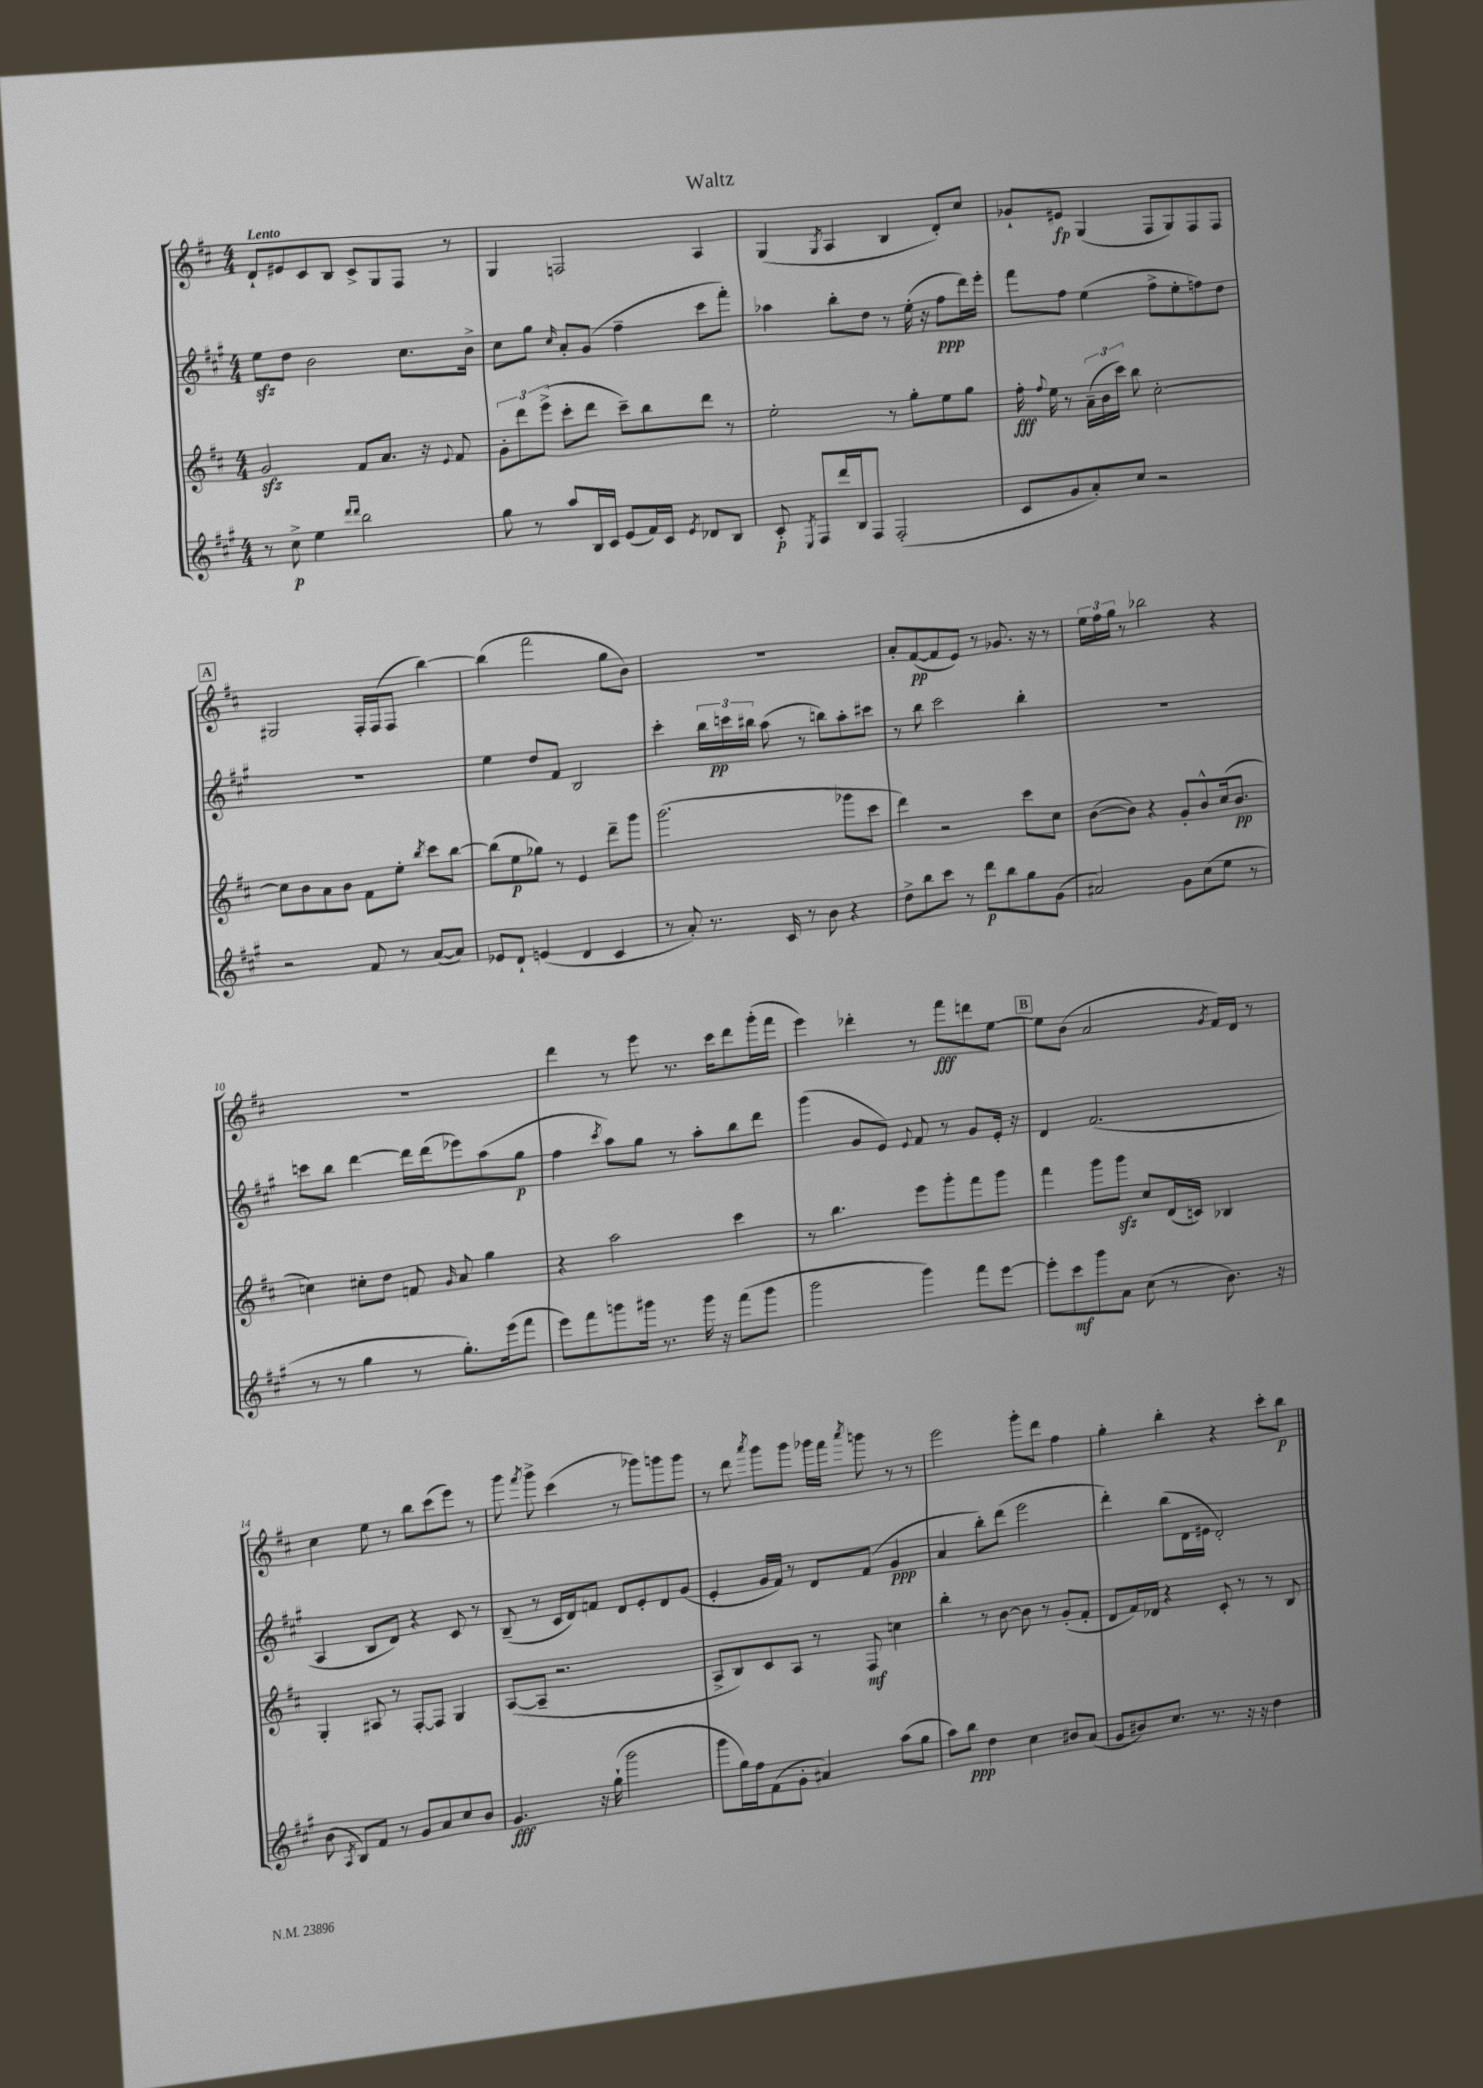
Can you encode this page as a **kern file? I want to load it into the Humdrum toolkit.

**kern	**kern	**kern	**kern
*staff4	*staff3	*staff2	*staff1
*clefG2	*clefG2	*clefG2	*clefG2
*k[f#c#g#]	*k[f#c#]	*k[f#c#g#]	*k[f#c#]
*M4/4	*M4/4	*M4/4	*M4/4
8r	2g	8ee	8d`
8cc#^	.	8dd	8e#
4ee	.	2b	8c#
.	.	.	8B
16qqddd	.	.	.
16qqddd	.	.	.
2bb	8f#	.	8c#^
.	8.a	.	8G
.	.	8.cc#	8F#
.	16r	.	.
.	8qqe	.	.
.	8f#	.	8r
.	.	16b^	.
=	=	=	=
8gg#	12g'	8cc#	4G
.	12ddd	.	.
8r	.	8gg#	.
.	(12eee^	.	.
.	.	16qqcc#	.
8aa	8ccc#'	8a'	2F
16B	8ddd	(8g#	.
16c#	.	.	.
(8e	8ccc#~)	4ff#~	.
16f#)	8bb	.	.
16c#	.	.	.
8qe	.	.	.
8d-	8ddd	8ccc#	4A
8B	8r	8fff#')	.
=	=	=	=
8c#'	2ee'	4aa-	(4G
8qE	.	.	.
8F#	.	.	.
.	.	.	8qG
16ddd	.	8bb'	4A
16B	.	.	.
8F#	.	8dd	.
(2F#'	8r	8r	4B
.	8gg'	(16ee'	.
.	.	16r	.
.	8ee	8ff#	8d')
.	8gg	16ddd)	8cc#
.	.	16eee'	.
=	=	=	=
8c#	16ff#'	8fff#	8g-`
.	8qqff#	.	.
.	16ee	.	.
8g#	8r	8ff#	8e#
8a')	(24a~	(4ee	(4G
.	24b	.	.
.	24ccc#)	.	.
8cc#	8bb	.	.
2r	[2cc#'	8ff#^	8F#
.	.	8ee'	8G)
.	.	8ff)	8F#
.	.	8dd	8F#
=	=	=	=
2r	8cc#]	1r	2G#
.	8b	.	.
.	8a	.	.
.	8b	.	.
8f#	8f#	.	16F#'
.	.	.	(16F#
8r	8ee'	.	8F#
.	8qbb	.	.
([8a	8ccc#	.	[4bb)
8a])	[8bb	.	.
=	=	=	=
8e-	(8bb]	4ee	(4bb]
8d`	8ee	.	.
(4e	8gg-)	8dd	2fff#
.	8r	8f#	.
4d	4e	2B	.
4c#	8ddd~	.	8gg
.	8ggg	.	8b)
=	=	=	=
8r	(2.ggg	4ccc#'	1r
8a')	.	.	.
8.r	.	24bb	.
.	.	24ccc	.
.	.	24bb#	.
.	.	(8aa	.
16c#	.	.	.
8r	.	8r	.
8b	.	8bb)	.
4r	8ggg-	8aa'	.
.	8ccc#	8ccc#	.
=	=	=	=
8dd^	4ddd)	8r	8a'
8bb	.	8bb	([8f#
8ccc#	2r	2ccc#	8f#]
8r	.	.	8e)
8ddd	.	.	8r
8bb	.	.	8.g-
8gg#	8ccc#	4bb'	.
.	.	.	16r
(8g#	8cc#	.	8r
=	=	=	=
2a#)	([8b	1r	24ee
.	.	.	24ff#
.	.	.	24gg
.	8b])	.	8r
.	4r	.	2bb-
8g#	8g'	.	.
(8cc#	8b^^	.	.
8ee	(16cc#	.	4r
.	8.b	.	.
8r	.	.	.
=	=	=	=
8r	4cc)	8ccc	1r
8r	.	8bb	.
4gg#	8cc#'	[4ddd	.
.	8dd	.	.
8r	8f	16ddd]	.
.	.	(16ddd	.
.	16qqg	.	.
8.gg#')	8a	8eee-)	.
.	4gg	(8aa	.
(16eee	.	.	.
8fff#	.	8gg#	.
=	=	=	=
8eee)	4r	4ff#	4ddd
8fff#	.	.	.
.	.	8qccc#	.
8ggg	2aa	8aa)	8r
16ggg#	.	8gg#	8eee
8.r	.	.	.
.	.	8r	8.r
16ggg#	.	8aa'	.
16r	.	.	16ccc#
(8fff#	4ccc#	8bb	8ddd
8ggg#	.	8ddd	(16ggg'
.	.	.	16fff#
=	=	=	=
2ggg#	8r	(4ggg#	4eee)
.	4.bb	.	.
.	.	8g#	4ddd-'
.	.	8e)	.
.	.	8qqe	.
4ggg#)	8eee	8f#	8r
.	8ggg'	8r	8fff#
8fff#	8fff#	8g#	8ddd
[8eee	8ggg	16e'	[8ee
.	.	16r	.
=	=	=	=
8eee']	4fff#	4d	8ee]
8ccc#	.	.	(8b
8ggg#	8ggg	(2.f#	2a
8a	8ggg	.	.
(8cc#	8cc#	.	.
8r	(16d	.	.
.	16c)	.	.
.	.	.	8qg
8.b)	4B-	.	16f#)
.	.	.	16d
.	.	.	8r
16r	.	.	.
=	=	=	=
(8b	4G'	4A	4cc#
8qA	.	.	.
8B)	.	.	.
8f#	8A#	8B	8ee
8r	8r	8d)	8r
8g#	[8F#'	4r	8bb
8a	8F#]	.	(8ccc#
8cc#	4G	8c#	8eee)
8b	.	8r	8r
=	=	=	=
4.g#	([8A	(8B~	8ggg
.	.	.	8qfff#
.	8A~]	8r	8ggg^
.	2.r	16c#	(4ccc#
.	.	16d)	.
16r	.	8f	.
(16gg#`	.	.	.
2ggg#	.	8d	8r
.	.	8e'	8ggg-)
.	.	8d	8ggg
.	.	(8g#	8ggg
=	=	=	=
8ggg#	8A^	4e'	8r
16gg#)	8B)	.	8ddd
16ff#	.	.	.
.	.	.	8qaaa
(8f#	8c#	16g#	8ggg
.	.	16f#)	.
8g#'	8A	8r	8ggg
4a#)	8r	8d	16ggg-
.	.	.	16fff#
.	.	.	8qaaa
.	8F#	(8f#	8ggg
(8aa	4cc	4g#	8r
8gg#	.	.	8r
=	=	=	=
8aa)	4bb'	4a	2eee
8bb	.	.	.
4dd	8r	8bb')	.
.	[8b	(8ddd	.
4cc#	8b]	2eee	8ggg'
.	8r	.	8ddd
8b#	(8g'	.	4ff#
(8a	8f#'	.	.
=	=	=	=
8g#	8d	4ddd')	4gg'
8b#)	16f#)	.	.
.	16d-	.	.
8.cc#	4r	(8bb	4bb'
.	.	16d	.
8.r	.	16e#	.
.	8c#'	2d')	4r
16r	8r	.	.
16r	.	.	.
4dd	8r	.	8ccc#'
.	8B	.	8bb
==	==	==	==
*-	*-	*-	*-
